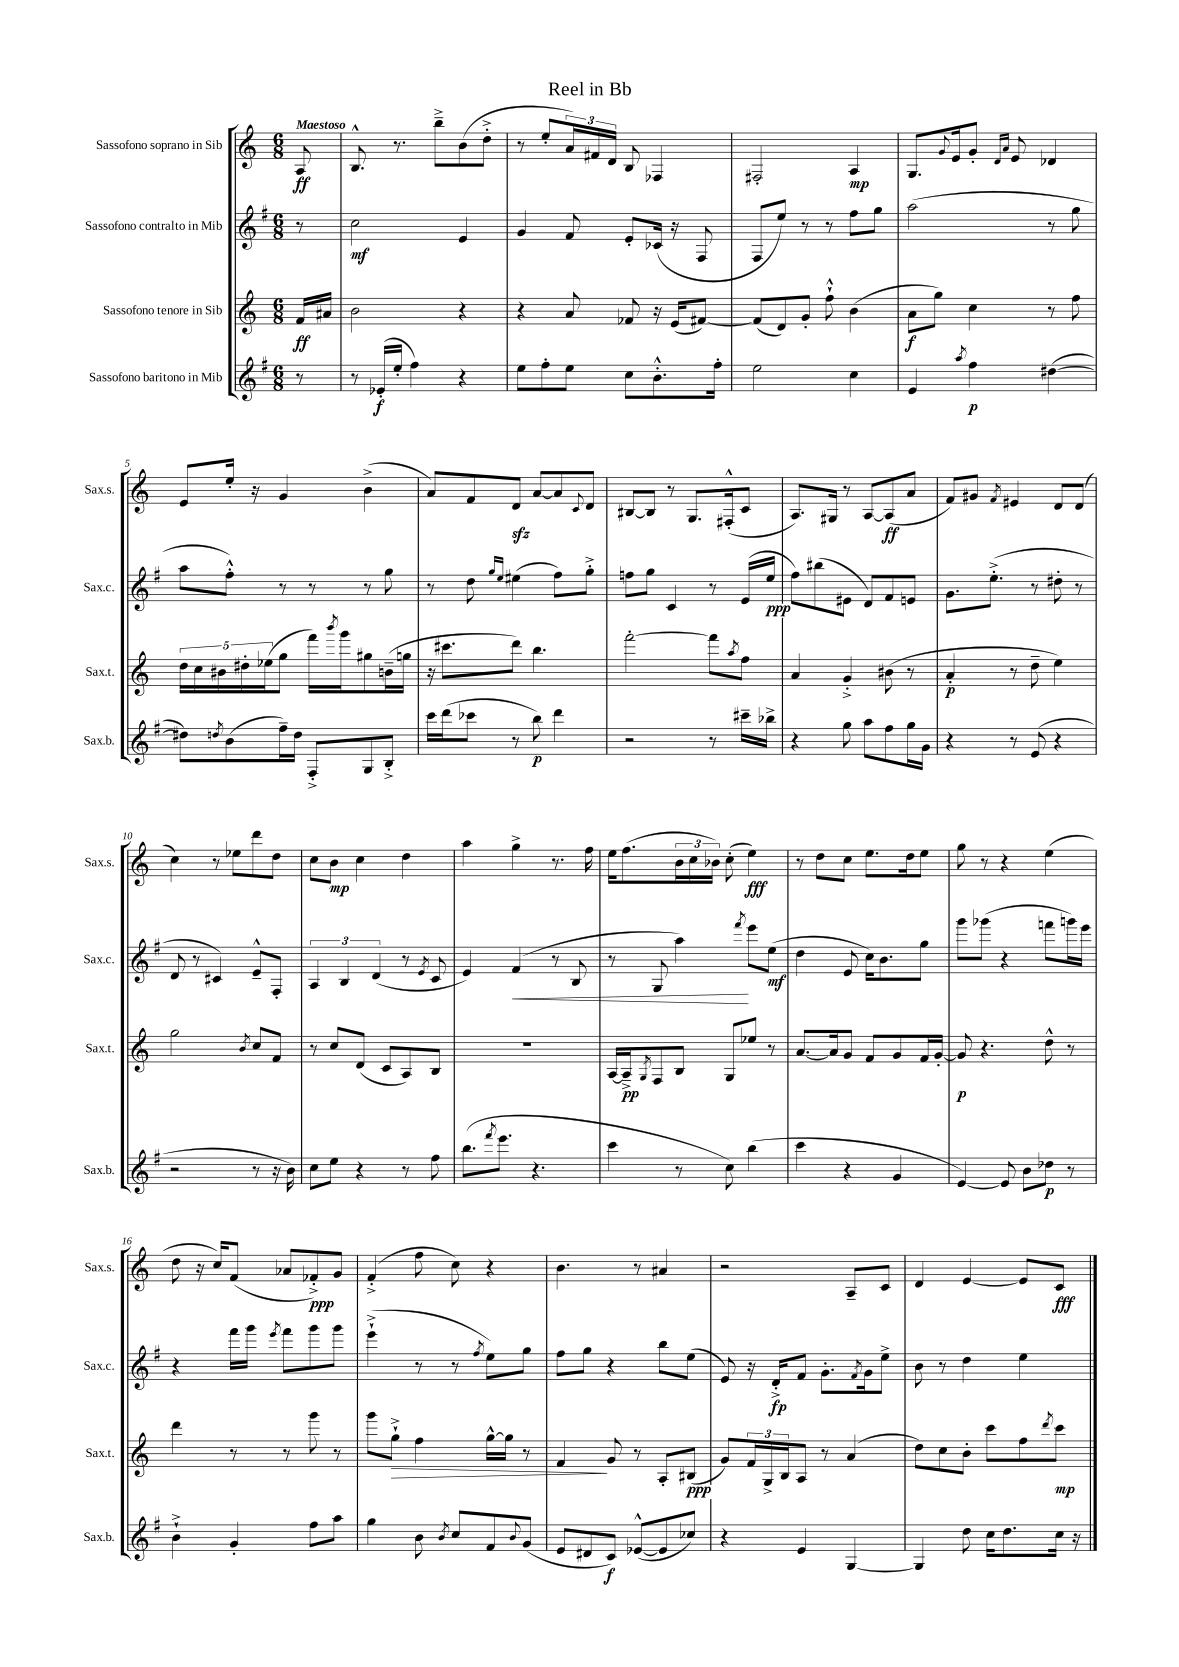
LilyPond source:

\header { title = "Reel in Bb" }
<<
\new StaffGroup <<
\new Staff = "s0" \with { instrumentName = "Sassofono soprano in Sib" shortInstrumentName = "Sax.s." } {
    \clef treble \key c \major \numericTimeSignature \time 6/8 \partial 8 \tempo "Maestoso"
    a8\ff |
    b8.-^ r8. b''8---> b'8( d''8-.-> |
    r8 e''8-. \tuplet 3/2 { a'16) fis'16 d'16 } b8 fes4 |
    fis2-. a4\mp |
    g8. \appoggiatura { g'8 } e'16 g'8-. \grace { d'16 a'16 } e'8 des'4 |
    e'8 e''16-. r16 g'4 b'4->( |
    a'8) f'8 d'8\sfz a'8~ a'8 \appoggiatura { c'8 } d'8 |
    bis8~ bis8 r8 g8. fis16-.-^( c'8 |
    a8.) gis16 r8 a8~ a8\ff( a'8 |
    f'8) gis'8 \acciaccatura { f'8 } eis'4 d'8 d'8( |
    c''4) r8 ees''8 d'''8 d''8 |
    c''8 b'8\mp c''4 d''4 |
    a''4 g''4-> r8. f''16 |
    e''16 f''8.( \tuplet 3/2 { b'16 c''16 bes'16) } c''8-.( e''4\fff) |
    r8 d''8 c''8 e''8. d''16 e''8 |
    g''8 r8 r4 e''4( |
    d''8 r16 c''16) f'8( aes'8 fes'8-.->\ppp) g'8 |
    f'4-.->( f''8 c''8) r4 |
    b'4. r8 ais'4 |
    r2 a8-- c'8 |
    d'4 e'4~ e'8 c'8\fff \bar "|." |
}
\new Staff = "s1" \with { instrumentName = "Sassofono contralto in Mib" shortInstrumentName = "Sax.c." } {
    \clef treble \key g \major \numericTimeSignature \time 6/8 \partial 8
    r8 |
    c''2\mf e'4 |
    g'4 fis'8 e'8-. ces'16( r16 fis8 |
    fis8 e''8) r8 r8 fis''8 g''8 |
    a''2( r8 g''8 |
    a''8 fis''8-.-^) r8 r8 r8 g''8 |
    r8 d''8 \grace { g''16 e''16 } eis''4( fis''8) g''8-.-> |
    f''8 g''8 c'4 r8 e'16( e''16\ppp |
    fis''8) bis''8( eis'8 d'8) fis'8 e'8 |
    g'8. e''8.-.->( r8 dis''8-. r8 |
    d'8 r8 cis'4) e'8---^ fis8-. |
    \tuplet 3/2 { a4 b4 d'4( } r8 \acciaccatura { e'8 } c'8 |
    e'4) fis'4\<( r8 b8 |
    r8 g8 a''4\!) \acciaccatura { fis'''8 } e'''8 e''8\mf( |
    d''4 e'8 c''16) b'8. g''8 |
    g'''8 ges'''8( r4 f'''8 g'''16) e'''16 |
    r4 fis'''16 g'''16 \acciaccatura { e'''8 } fis'''8 g'''8 g'''8 |
    e'''4-!->( r8 r8 \acciaccatura { fis''8 } e''8) g''8 |
    fis''8 g''8 r4 b''8 e''8( |
    e'8) r16 d'16-.->\fp fis'8 g'8.-. \acciaccatura { fis'8 } g'16 e''8-> |
    b'8 r8 d''4 e''4 \bar "|." |
}
\new Staff = "s2" \with { instrumentName = "Sassofono tenore in Sib" shortInstrumentName = "Sax.t." } {
    \clef treble \key c \major \numericTimeSignature \time 6/8 \partial 8
    f'16\ff ais'16 |
    b'2 r4 |
    r4 a'8 fes'8 r16 e'16( fis'8~) |
    fis'8( d'8) g'8-. f''8-!-^ b'4( |
    a'8\f g''8) c''4 r8 f''8 |
    \tuplet 5/4 { d''16 c''16 bis'16 dis''16-. ees''16( } g''8 f'''16) \acciaccatura { b'''8 } g'''16 gis''8 b'16--( g''16 |
    r16 cis'''8. d'''8) b''4. |
    f'''2~-. f'''8 \acciaccatura { a''8 } f''8 |
    a'4 g'4-.-> bis'8( r8 |
    a'4-.\p r8 d''8-- e''4) |
    g''2 \acciaccatura { b'8 } c''8 f'8 |
    r8 c''8 d'8( c'8 a8) b8 |
    R2. |
    a16~ a16--->\pp \acciaccatura { g8 } f8 b8 g8 ees''8 r8 |
    a'8.~ a'16 g'8 f'8 g'8 f'16 g'16~-. |
    g'8\p r4. d''8-^ r8 |
    d'''4 r8 r8 g'''8 r8 |
    g'''8 g''8-!->\> f''4 g''16~-^ g''16 r8 |
    f'4\! g'8 r8 a8-. bis8\ppp( |
    g'8) \tuplet 3/2 { f'16 g16-> b16 } a8 r8 a'4( |
    d''8) c''8 b'8-. c'''8 f''8 \acciaccatura { d'''8 } c'''8\mp \bar "|." |
}
\new Staff = "s3" \with { instrumentName = "Sassofono baritono in Mib" shortInstrumentName = "Sax.b." } {
    \clef treble \key g \major \numericTimeSignature \time 6/8 \partial 8
    r8 |
    r8 ees'16-.\f( e''16-. fis''4) r4 |
    e''8 fis''8-. e''8 c''8 b'8.-.-^ fis''16-. |
    e''2 c''4 |
    e'4 \acciaccatura { a''8 } fis''4\p dis''4~( |
    dis''8) \acciaccatura { d''8 } b'8( fis''16--) d''16 fis8-.-> g8 b8-.-> |
    c'''16 d'''16( ces'''8 r8 b''8\p) d'''4 |
    r2 r8 cis'''16-- bes''16-> |
    r4 g''8 a''8 fis''8 g''16 g'16 |
    r4 r8 e'8( r4 |
    r2 r8 r16 b'16) |
    c''8 e''8 r4 r8 fis''8 |
    b''8.( \acciaccatura { fis'''8 } e'''8. r4. |
    c'''4 r8 c''8) b''4( |
    c'''4 r4 g'4 |
    e'4~) e'8 b'8 des''8\p r8 |
    b'4-!-> g'4-. fis''8 a''8 |
    g''4 b'8 \acciaccatura { b'8 } c''8 fis'8 \appoggiatura { b'8 } g'8( |
    e'8 dis'8 c'8\f) ees'8~-^( ees'8 ces''8) |
    r4 e'4 g4~ |
    g4 d''8 c''16 d''8. c''16 r16 \bar "|." |
}
>>
>>
